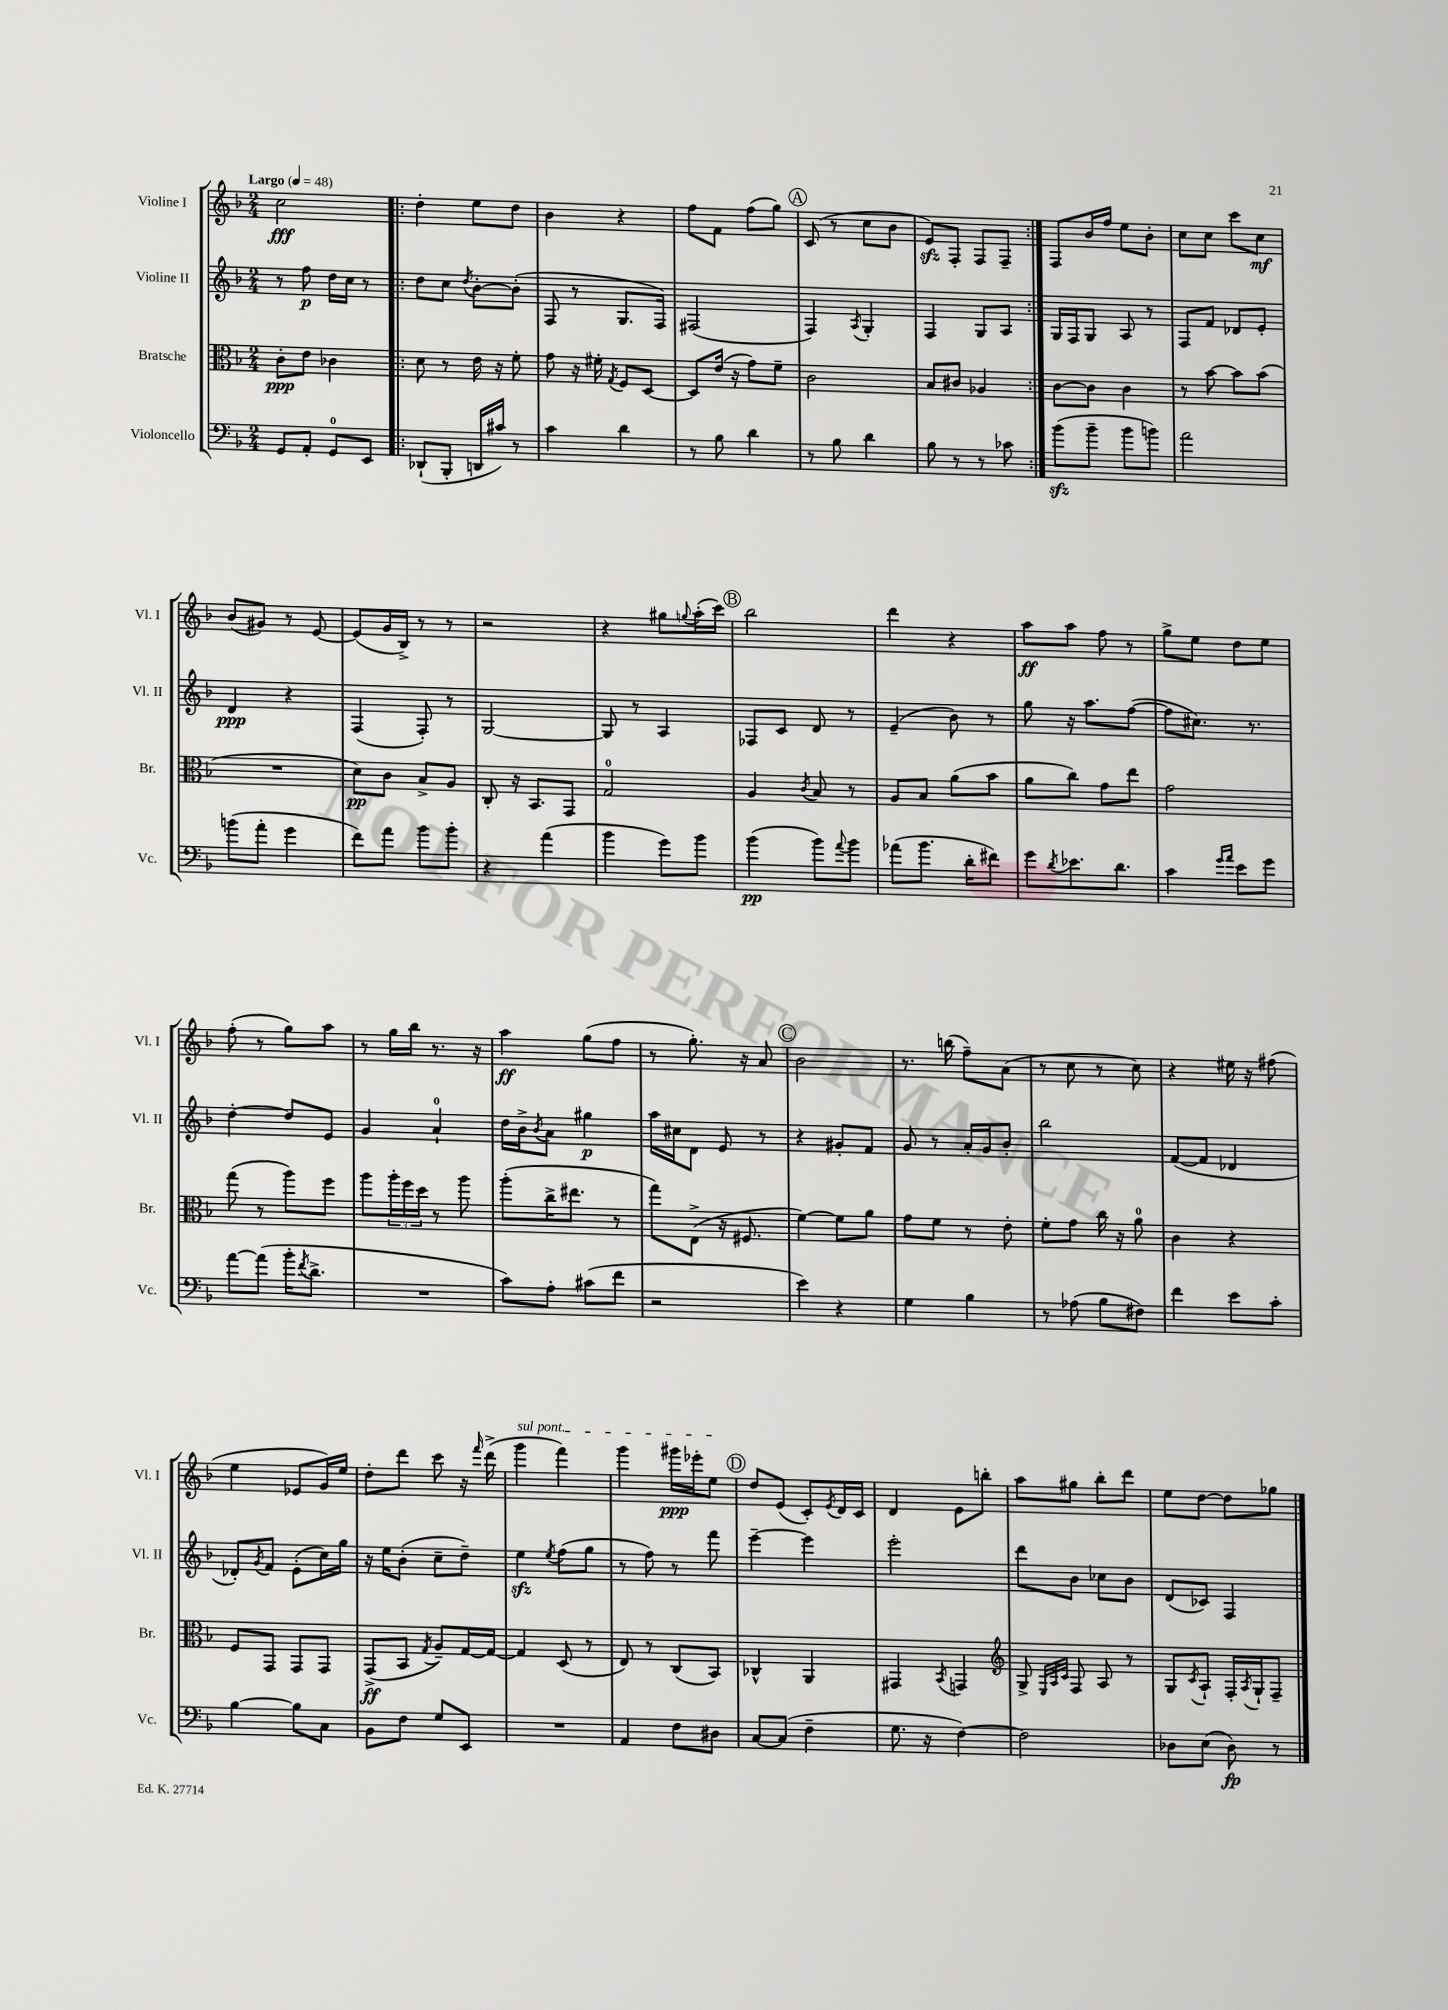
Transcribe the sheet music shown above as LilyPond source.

<<
\new StaffGroup <<
\new Staff = "s0" \with { instrumentName = "Violine I" shortInstrumentName = "Vl. I" } {
    \clef treble \key f \major \numericTimeSignature \time 2/4 \tempo "Largo" 4 = 48
    c''2\fff |
    \repeat volta 2 { d''4-. e''8 d''8 |
    bes'4 r4 |
    f''8 f'8 f''8( g''8) |
    \mark \markup { \circle "A" } c'8( r8 c''8 bes'8 |
    e'8\sfz) f8-. f8 f8-- | }
    f8 bes'16 f''16 e''8 bes'8-. |
    c''8 c''8 c'''8 c''8\mf |
    bes'8( gis'8) r8 e'8~ |
    e'8( g'16 bes16->) r8 r8 |
    r2 |
    r4 gis''8 \appoggiatura { g''8 } a''16-.( c'''16) |
    \mark \markup { \circle "B" } bes''2 |
    d'''4 r4 |
    a''8\ff a''8 f''8 r8 |
    g''8-> e''8 d''8 e''8 |
    f''8-.( r8 g''8) a''8 |
    r8 g''16 bes''16 r8. r16 |
    a''4\ff g''8( f''8 |
    r8 g''8.-.) r16 a'8 |
    \mark \markup { \circle "C" } bes'2 |
    r8. b''16( f''8--) a'8( |
    r8 c''8 r8 c''8) |
    r4 eis''16 r16 fis''8( |
    e''4 ees'8 g'16) e''16 |
    d''8-. d'''8 c'''8 r16 \grace { f'''16 } d'''16->( |
    \once \override TextSpanner.bound-details.left.text = \markup { \italic "sul pont." } g'''4\startTextSpan f'''4) |
    g'''4 gis'''16\ppp ees'''16-. e''8\stopTextSpan |
    \mark \markup { \circle "D" } d''8 e'8( c'8-.) \acciaccatura { e'8 } d'16 c'16 |
    d'4 e'8 b''8-. |
    a''8 gis''8 bes''8-. d'''8 |
    e''8 d''8~ d''8 ges''8 \bar "|." |
}
\new Staff = "s1" \with { instrumentName = "Violine II" shortInstrumentName = "Vl. II" } {
    \clef treble \key f \major \numericTimeSignature \time 2/4
    r8 f''8\p d''16 c''16 r8 |
    \repeat volta 2 { d''8 c''8 \acciaccatura { d''8 } bes'8~-. bes'8-.( |
    f8 r8 g8. f16) |
    fis2( |
    \mark \markup { \circle "A" } f4) \acciaccatura { a8 } g4-. |
    f4 g8 a8 | }
    g16 f16 g8 a8 r8 |
    f8 f'8 des'8 e'8-. |
    d'4\ppp r4 |
    f4( f8-.) r8 |
    g2~ |
    g8 r8 a4 |
    \mark \markup { \circle "B" } fes8 c'8 d'8 r8 |
    e'4--( bes'8) r8 |
    g''8 r16 a''8. f''8~( |
    f''8 cis''8.) r8. |
    d''4~-. d''8 e'8 |
    g'4 a'4-0-! |
    d''16 bes'16-> \acciaccatura { bes'8 } a'8 gis''4\p |
    a''16 cis''16 d'8 e'8 r8 |
    \mark \markup { \circle "C" } r4 gis'8-. f'8 |
    g'8 r8 a'16-. g'16 bes'8-. |
    bes''2 |
    f'8~( f'8 des'4 |
    des'8-.) \acciaccatura { g'8 } f'8 e'8-.( c''16) g''16 |
    r16 e''16 bes'8-.( c''8-- d''8--) |
    e''4\sfz \acciaccatura { e''8 } f''8( g''8 |
    r8 f''8) r8 f'''8 |
    \mark \markup { \circle "D" } e'''4~-- e'''4 |
    e'''2-. |
    d'''8 bes'8 ces''8 bes'8 |
    d'8( ces'8) f4 \bar "|." |
}
\new Staff = "s2" \with { instrumentName = "Bratsche" shortInstrumentName = "Br." } {
    \clef alto \key f \major \numericTimeSignature \time 2/4
    c'8-.\ppp e'8 ces'4 |
    \repeat volta 2 { d'8 r8 e'16 r16 f'8-. |
    g'8 r16 fis'16-. \acciaccatura { g8 } f8 d8~ |
    d8 e'16( r16 g'8) f'8-- |
    \mark \markup { \circle "A" } c'2 |
    bes8 cis'8 aes4 | }
    c'8~ c'8 c'4 |
    r8 bes'8~ bes'8 bes'8( |
    R2 |
    d'8\pp) c'8 bes8-> a8 |
    c8-. r16 bes,8. g,8 |
    g2-0 |
    \mark \markup { \circle "B" } a4 \acciaccatura { c'8 } bes8 r8 |
    a8 bes8 a'8( bes'8 |
    a'8 c''8) g'8 e''8 |
    g'2 |
    g''8( r8 a''8) f''8 |
    a''8 \tuplet 3/2 { a''16-. f''16 d''16 } r8 a''8 |
    a''8-.( c''16-> eis''8. r8 |
    g''8) e8->( r16 fis8. |
    \mark \markup { \circle "C" } f'4~) f'8 a'8 |
    g'8 f'8 r8 e'8-. |
    f'8-. g'8 c''16 r16 a'8-0 |
    c'4 r4 |
    f8 g,8 g,8 g,8 |
    g,8->\ff( bes,8 \acciaccatura { g8 } a8--) g16~ g16~ |
    g4 d8( r8 |
    e8) r8 c8( bes,8) |
    \mark \markup { \circle "D" } ces4-^ a,4 |
    gis,4 \acciaccatura { bes,8 } g,4 |
    \clef treble g8-> \grace { e32 a32 c'32 } f8 a8 r8 |
    g8 \acciaccatura { c'8 } a8-! f16-. \acciaccatura { a8 } g16-! f8-- \bar "|." |
}
\new Staff = "s3" \with { instrumentName = "Violoncello" shortInstrumentName = "Vc." } {
    \clef bass \key f \major \numericTimeSignature \time 2/4
    g,8 a,8-. g,8-0 e,8 |
    \repeat volta 2 { des,8-!( bes,,8-. d,16 cis'16) r8 |
    c'4 d'4 |
    r8 bes8 d'4 |
    \mark \markup { \circle "A" } r8 bes8 d'4 |
    bes8 r8 r8 ces'8 | }
    bes'8\sfz( bes'8-- bes'8 b'8) |
    a'2 |
    b'8( a'8-. g'4 |
    f'8) a'8 bes'8 bes'8-. |
    r4 a'4( |
    bes'4 g'8) bes'8 |
    \mark \markup { \circle "B" } bes'4\pp( bes'8) \appoggiatura { a'8 } bes'8 |
    aes'8( bes'8. d'16-. fis'8) |
    g'8 \acciaccatura { d'8 } ees'8. d'8. |
    c'4 \grace { g'16 a'16 } e'8 g'8 |
    a'8~ a'8( bes'16-. \acciaccatura { f'8 } d'8.-> |
    R2 |
    c'8) a8-. cis'8( f'8 |
    r2 |
    \mark \markup { \circle "C" } e'4) r4 |
    g4 bes4 |
    r8 aes8( bes8 fis8) |
    f'4 e'8 c'8-. |
    bes4~ bes8 c8 |
    bes,8 f8 g8 e,8 |
    R2 |
    a,4 f8 dis8 |
    \mark \markup { \circle "D" } c8~ c8( f4-- |
    g8. r16 f4~) |
    f2 |
    des8 e8( des8\fp) r8 \bar "|." |
}
>>
>>
\layout { \context { \Score \remove "Bar_number_engraver" } }
